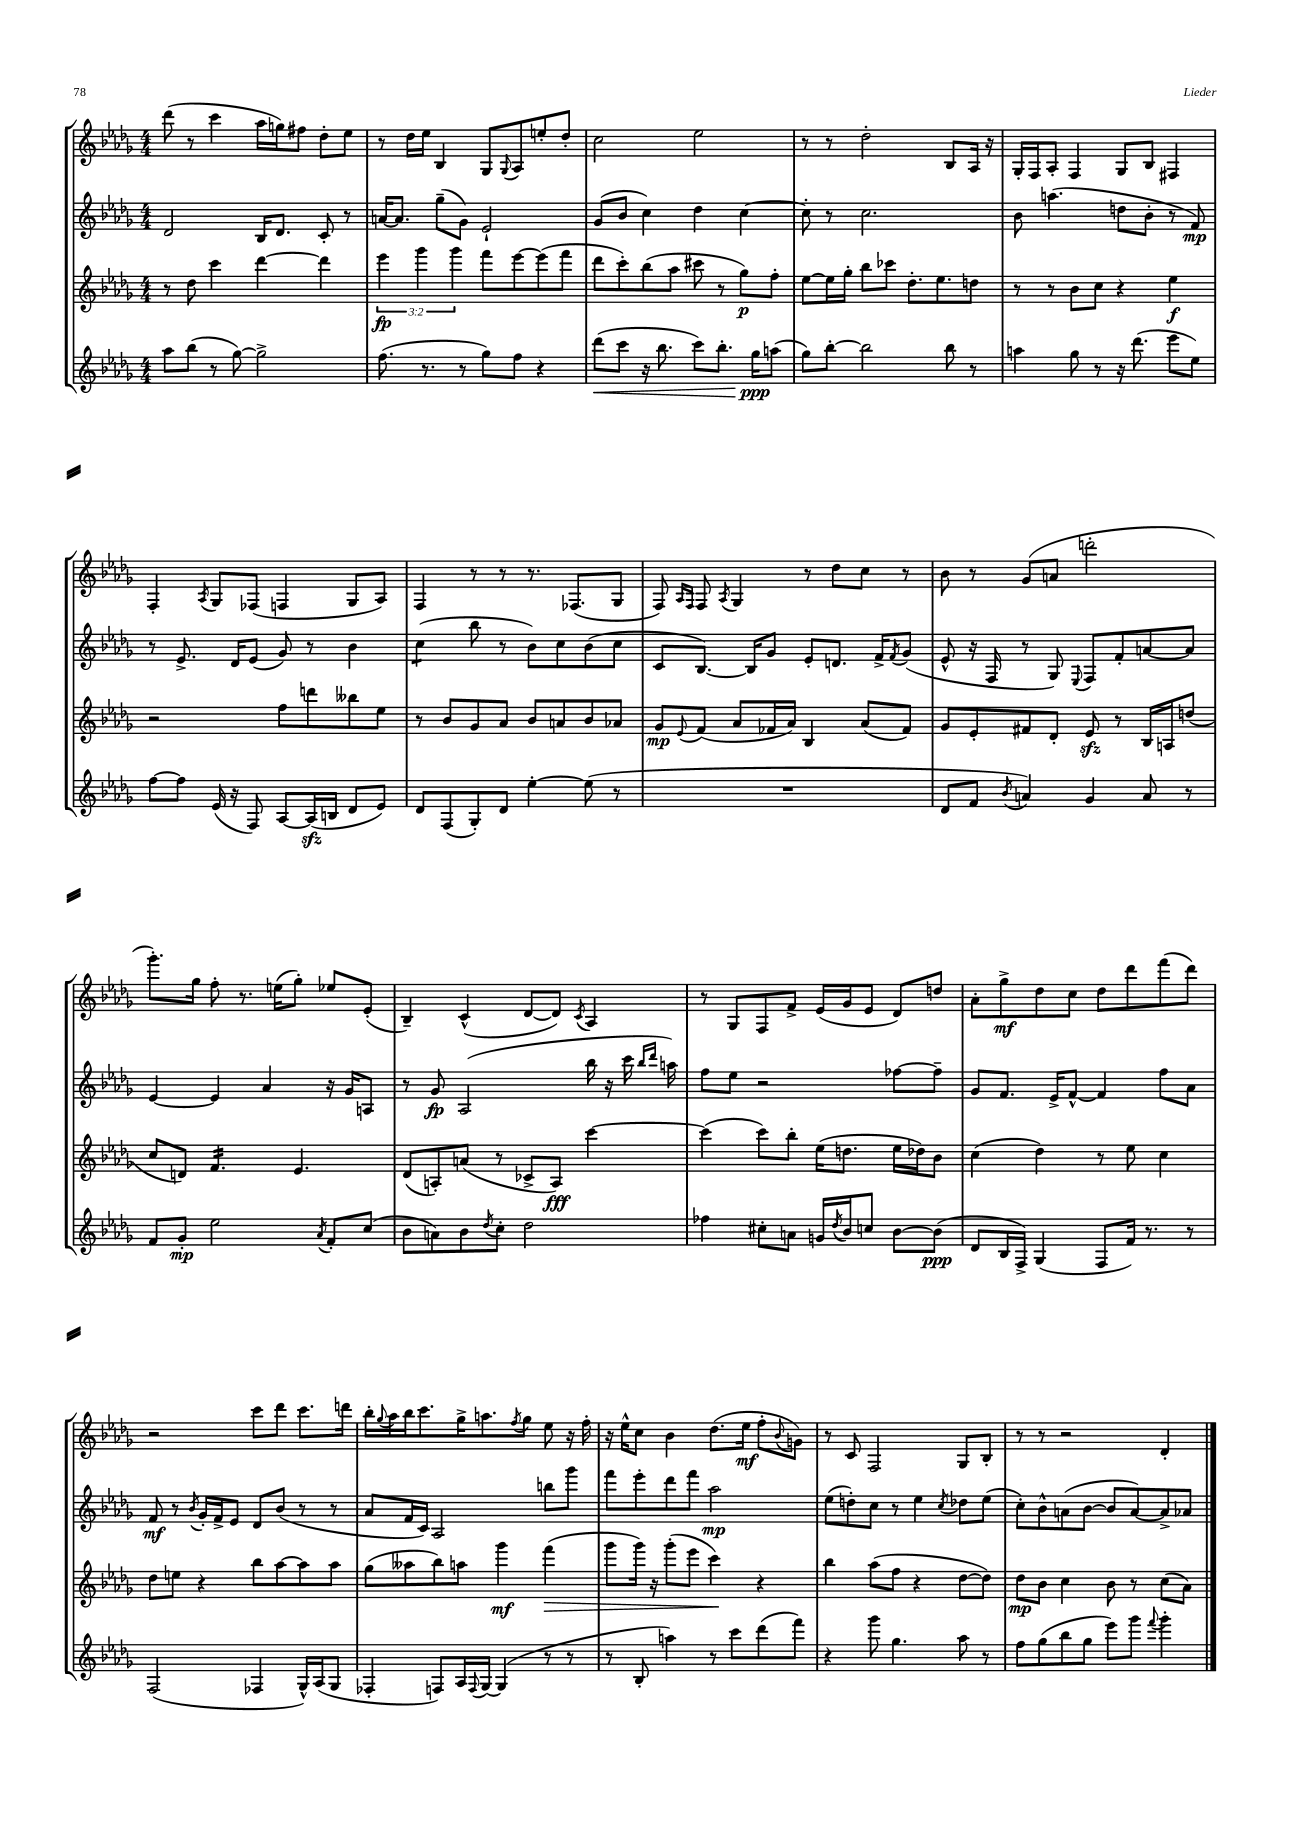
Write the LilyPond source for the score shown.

<<
\new StaffGroup <<
\new Staff = "s0" {
    \clef treble \key des \major \numericTimeSignature \time 4/4
    des'''8( r8 c'''4 aes''16 g''16) fis''8 des''8-. ees''8 |
    r8 des''16 ees''16 bes4 ges8 \appoggiatura { ges8 } aes8 e''8-. des''8-. |
    c''2 ees''2 |
    r8 r8 des''2-. bes8 aes16 r16 |
    ges16-. f16 aes8-. f4 ges8 bes8 fis4 |
    f4-. \acciaccatura { aes8 } ges8 fes8( f4 ges8 aes8) |
    f4 r8 r8 r8. fes8.( ges8 |
    f8) \grace { aes16 f16 } f8 \acciaccatura { aes8 } ges4 r8 des''8 c''8 r8 |
    bes'8 r8 ges'8( a'8 d'''2-. |
    ges'''8.-.) ges''16 f''8-. r8. e''16( ges''8-.) ees''8 ees'8-.( |
    bes4--) c'4-^( des'8~ des'8) \acciaccatura { c'8 } aes4 |
    r8 ges8 f8 f'8-> ees'16( ges'16 ees'8 des'8) d''8 |
    aes'8-. ges''8->\mf des''8 c''8 des''8 des'''8 f'''8( des'''8) |
    r2 c'''8 des'''8 c'''8. d'''16 |
    bes''16-. \appoggiatura { ges''8 } aes''16 bes''16 c'''8. ges''16-> a''8. \acciaccatura { f''8 } ges''8 ees''8 r16 f''16-. |
    r16 ees''16-^ c''8 bes'4 des''8.( ees''16\mf f''8-. \appoggiatura { bes'8 } g'8) |
    r8 c'8 f2 ges8 bes8-. |
    r8 r8 r2 des'4-. \bar "|." |
}
\new Staff = "s1" {
    \clef treble \key des \major \numericTimeSignature \time 4/4
    des'2 bes16 des'8. c'8-. r8 |
    a'16~ a'8. ges''8--( ges'8) ees'2-! |
    ges'8( bes'8 c''4) des''4 c''4~ |
    c''8-. r8 c''2. |
    bes'8 a''4.( d''8 bes'8-. r8 f'8\mp) |
    r8 ees'8.-> des'16 ees'8( ges'8) r8 bes'4 |
    c''4:8( bes''8 r8 bes'8) c''8 bes'8( c''8 |
    c'8 bes8.~) bes16 ges'8 ees'8-. d'8. f'16-> \acciaccatura { f'8 } ges'8( |
    ees'8-^ r16 f16 r8 ges8) \appoggiatura { ees8 } f8 f'8-. a'8~ a'8 |
    ees'4~ ees'4 aes'4 r16 ges'16 a8 |
    r8 ges'8\fp aes2( bes''16 r16 c'''16 \grace { bes''16 des'''16 } a''16) |
    f''8 ees''8 r2 fes''8~ fes''8-- |
    ges'8 f'8. ees'16-> f'8~-^ f'4 f''8 aes'8 |
    f'8\mf r8 \acciaccatura { bes'8 } ges'16-. f'16-> ees'8 des'8 bes'8( r8 r8 |
    aes'8 f'16 c'16) aes2 b''8 ges'''8 |
    f'''8 ees'''8-. des'''8 f'''8 aes''2\mp |
    ees''8( d''8-.) c''8 r8 ees''4 \acciaccatura { c''8 } des''8 ees''8( |
    c''8-.) bes'8-^ a'8( bes'8~ bes'8 a'8~) a'8-> aes'8 \bar "|." |
}
\new Staff = "s2" {
    \clef treble \key des \major \numericTimeSignature \time 4/4 \override Staff.TupletNumber.text = #tuplet-number::calc-fraction-text
    r8 des''8 c'''4 des'''4~ des'''4 |
    \tuplet 3/2 { ees'''4\fp ges'''4 ges'''4 } f'''8 ees'''8~ ees'''8( f'''8 |
    des'''8 c'''8-.) bes''8( aes''8 cis'''8 r8 ges''8\p) f''8-. |
    ees''8~ ees''16 ges''16-. bes''8 ces'''8 des''8.-. ees''8. d''8 |
    r8 r8 bes'8 c''8 r4 ees''4\f |
    r2 f''8 d'''8 beses''8 ees''8 |
    r8 bes'8 ges'8 aes'8 bes'8 a'8 bes'8 aes'8 |
    ges'8\mp \appoggiatura { ees'8 } f'8( aes'8 fes'16 aes'16) bes4 aes'8( fes'8) |
    ges'8 ees'8-. fis'8 des'8-. ees'8\sfz r8 bes16 a16 d''8( |
    c''8 d'8) f'4.:16 ees'4. |
    des'8( a8-.) a'8( r8 ces'8-> a8\fff) c'''4~ |
    c'''4( c'''8) bes''8-. ees''16( d''8. ees''16 des''16) bes'8 |
    c''4( des''4) r8 ees''8 c''4 |
    des''8 e''8 r4 bes''8 aes''8~ aes''8 aes''8 |
    ges''8( aeses''8 bes''8) a''8 ges'''4\mf f'''4\>( |
    ges'''8 ges'''16) r16 ges'''8-.( ees'''8 c'''4\!) r4 |
    bes''4 aes''8( f''8 r4 des''8~ des''8) |
    des''8\mp bes'8 c''4 bes'8 r8 c''8( aes'8) \bar "|." |
}
\new Staff = "s3" {
    \clef treble \key des \major \numericTimeSignature \time 4/4
    aes''8 bes''8( r8 ges''8~) ges''2-> |
    f''8.( r8. r8 ges''8) f''8 r4 |
    des'''8\<( c'''8 r16 bes''8. c'''8) bes''8.-. ges''16\ppp\! a''8( |
    ges''8) bes''8~-. bes''2 bes''8 r8 |
    a''4 ges''8 r8 r16 des'''8.( ees'''8 ees''8) |
    f''8~ f''8 ees'16( r16 f8) aes8~ aes16\sfz( b16 des'8 ees'8) |
    des'8 f8( ges8-.) des'8 ees''4~-. ees''8( r8 |
    R1 |
    des'8 f'8 \acciaccatura { bes'8 } a'4) ges'4 a'8 r8 |
    f'8 ges'8-.\mp ees''2 \acciaccatura { aes'8 } f'8-. c''8( |
    bes'8 a'8) bes'8 \acciaccatura { des''8 } c''8-. des''2 |
    fes''4 cis''8-. a'8 g'16 \acciaccatura { des''8 } bes'16 c''8 bes'8~ bes'8\ppp( |
    des'8 bes16 f16->) ges4( f8 f'16) r8. r8 |
    f2( fes4 ges16-^) aes16( ges8 |
    fes4-. f8) aes16 \appoggiatura { f8 } ges16~ ges4( r8 r8 |
    r8 bes8-. a''4) r8 c'''8 des'''8( f'''8) |
    r4 ges'''8 ges''4. aes''8 r8 |
    f''8 ges''8( bes''8 ges''8 ees'''8) ges'''8 \appoggiatura { f'''8 } ges'''4-. \bar "|." |
}
>>
>>
\layout { \context { \Score \remove "Bar_number_engraver" } }
